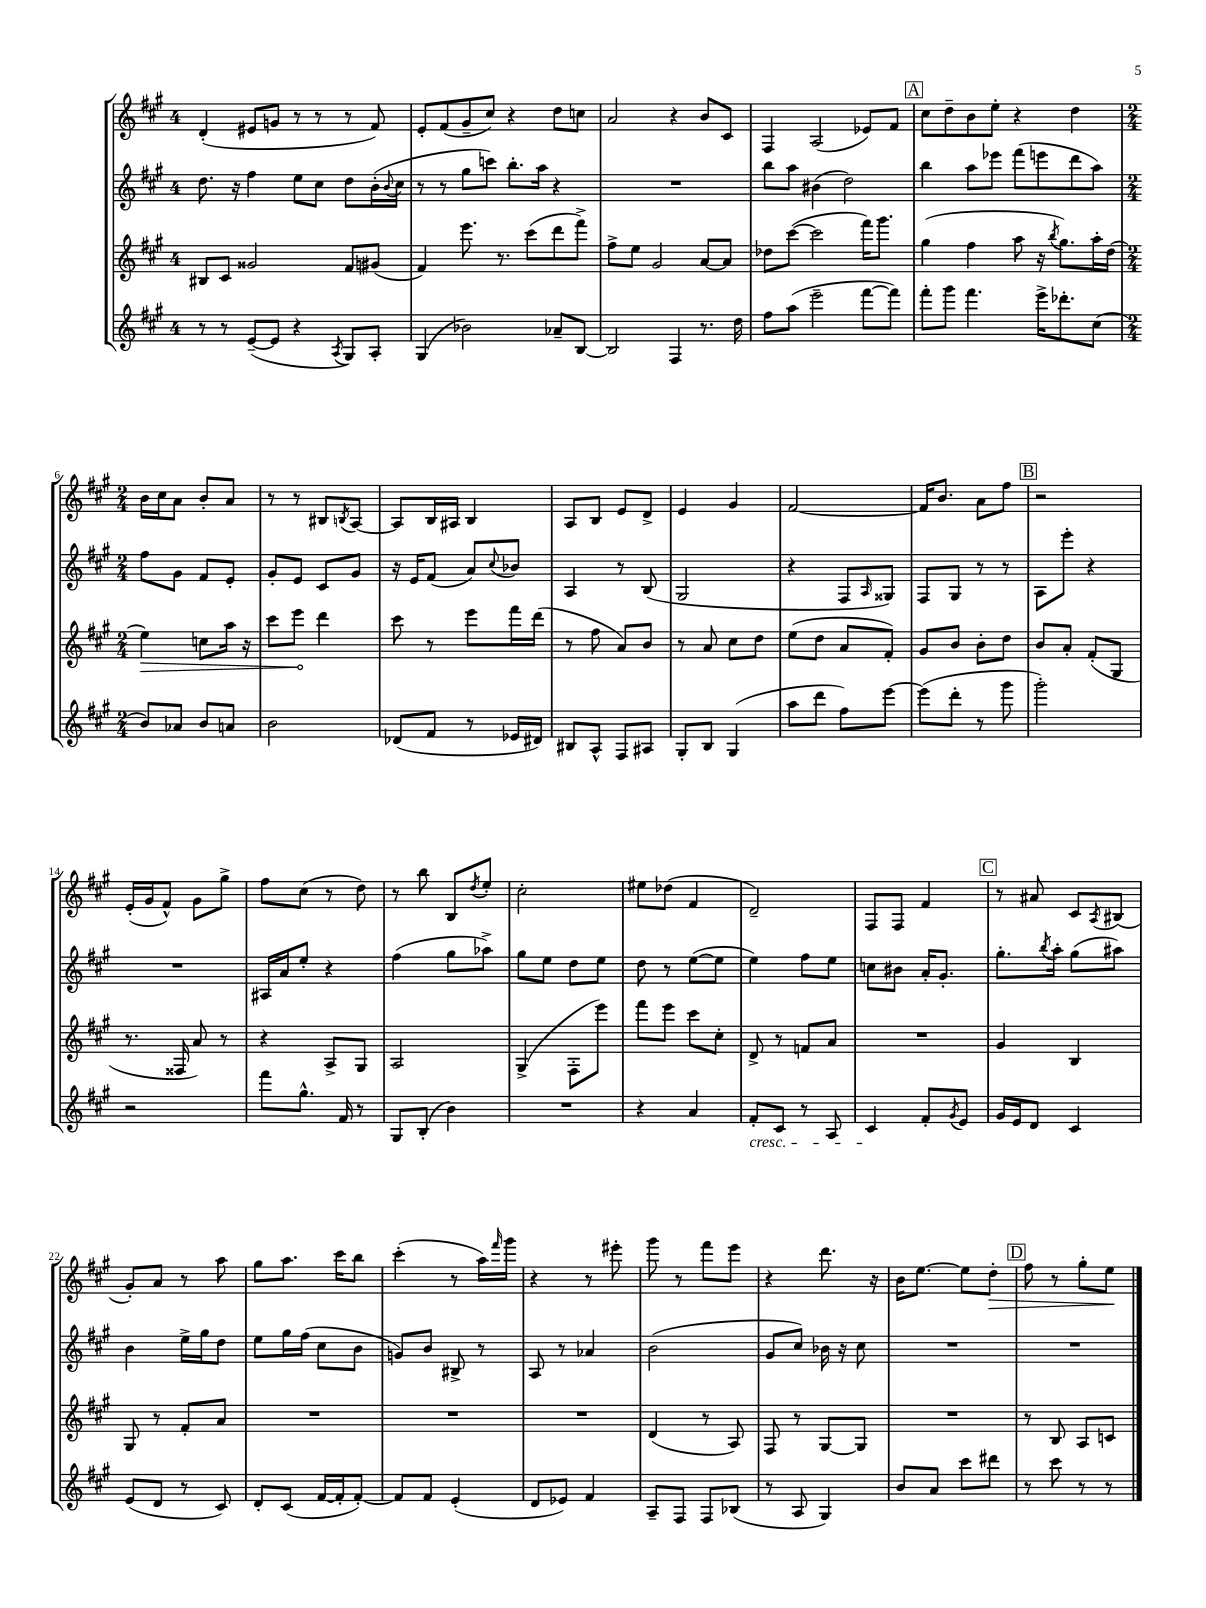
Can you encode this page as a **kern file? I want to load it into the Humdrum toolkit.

**kern	**kern	**kern	**kern
*staff4	*staff3	*staff2	*staff1
*clefG2	*clefG2	*clefG2	*clefG2
*k[f#c#g#]	*k[f#c#g#]	*k[f#c#g#]	*k[f#c#g#]
*M4/4	*M4/4	*M4/4	*M4/4
8r	8B#	8.dd	(4d'
8r	8c#	.	.
.	.	16r	.
([8e~	2g##	4ff#	8e#
8e]	.	.	8g
4r	.	8ee	8r
.	.	8cc#	8r
8qA	.	.	.
8G#)	8f#	8dd	8r
8A'	(8g#	(16b'	8f#)
.	.	8qqb	.
.	.	16cc#	.
=	=	=	=
(4G#	4f#)	8r	8e'
.	.	8r	(8f#
2b-)	8.eee	8gg#	8g#~
.	.	8ccc)	8cc#)
.	8.r	.	.
.	.	8.bb'	4r
.	(8ccc#	.	.
.	.	16aa	.
8a-~	8ddd	4r	8dd
[8B	8fff#^)	.	8cc
=	=	=	=
2B]	8ff#^	1r	2a
.	8ee	.	.
.	2g#	.	.
4F#	.	.	4r
8.r	[8a	.	8b
.	8a]	.	8c#
16dd	.	.	.
=	=	=	=
8ff#	8dd-	8bb	4F#
(8aa	([8ccc#	8aa	.
2eee~	2ccc#]	(4b#	(2A
.	.	2dd)	.
[8fff#	16fff#)	.	8e-)
.	8.ggg#	.	.
8fff#])	.	.	8f#
=	=	=	=
8fff#'	(4gg#	4bb	8cc#
8ggg#	.	.	8dd~
4.fff#	4ff#	8aa	8b
.	.	8eee-	8ee'
.	8aa	(8fff#	4r
16eee^	16r	8eee	.
.	8qbb	.	.
8.ddd-'	8.gg#)	.	.
.	.	8ddd	4dd
(8cc#	16aa'	8aa)	.
.	(16dd	.	.
=	=	=	=
*M2/4	*M2/4	*M2/4	*M2/4
8b)	4ee)	8ff#	16b
.	.	.	16cc#
8a-	.	8g#	8a
8b	8cc	8f#	8b'
8a	16aa	8e'	8a
.	16r	.	.
=	=	=	=
2b	8ccc#	8g#'	8r
.	8eee	8e	8r
.	4ddd	8c#	8B#
.	.	.	8qB
.	.	8g#	[8A
=	=	=	=
(8d-	8ccc#	16r	8A]
.	.	16e	.
8f#	8r	(8f#	16B
.	.	.	16A#
8r	8eee	8a)	4B
.	.	8qqcc#	.
16e-	16fff#	8b-	.
16d#)	(16ddd	.	.
=	=	=	=
8B#	8r	4A	8A
8A^^	8ff#	.	8B
8F#	8a)	8r	8e
8A#	8b	(8B	8d^
=	=	=	=
8G#'	8r	2G#	4e
8B	8a	.	.
(4G#	8cc#	.	4g#
.	8dd	.	.
=	=	=	=
8aa	(8ee	4r	[2f#
8ddd	8dd	.	.
8ff#)	8a	8F#	.
.	.	16qqA	.
[8eee	8f#')	8G##)	.
=	=	=	=
(8eee]	8g#	8F#	16f#]
.	.	.	8.b
8ddd'	8b	8G#	.
8r	8b'	8r	8a
8ggg#	8dd	8r	8ff#
=	=	=	=
2ggg#')	8b	8A	2r
.	8a'	8eee'	.
.	(8f#'	4r	.
.	8G#	.	.
=	=	=	=
2r	8.r	2r	(16e'
.	.	.	16g#
.	.	.	8f#^^)
.	16F##	.	.
.	8a)	.	8g#
.	8r	.	8gg#^
=	=	=	=
8fff#	4r	16A#	8ff#
.	.	16a	.
8.gg#^^	.	8ee'	(8cc#
.	8A^	4r	8r
16f#	.	.	.
8r	8G#	.	8dd)
=	=	=	=
8G#	2A	(4ff#	8r
(8B'	.	.	8bb
4b)	.	8gg#	8B
.	.	.	8qdd
.	.	8aa-^)	8ee'
=	=	=	=
2r	(4G#^	8gg#	2cc#'
.	.	8ee	.
.	8F#'	8dd	.
.	8eee)	8ee	.
=	=	=	=
4r	8fff#	8dd	8ee#
.	8eee	8r	(8dd-
4a	8ccc#	([8ee	4f#
.	8cc#'	8ee]	.
=	=	=	=
8f#'	8d^	4ee)	2d~)
8c#	8r	.	.
8r	8f	8ff#	.
8A	8a	8ee	.
=	=	=	=
4c#	2r	8cc	8F#
.	.	8b#	8F#
8f#'	.	16a'	4f#
.	.	8.g#'	.
8qg#	.	.	.
8e	.	.	.
=	=	=	=
16g#	4g#	8.gg#'	8r
16e	.	.	.
8d	.	.	8a#
.	.	8qbb	.
.	.	16aa'	.
4c#	4B	(8gg#	8c#
.	.	.	8qA
.	.	8aa#)	(8B#
=	=	=	=
(8e	8G#	4b	8g#')
8d	8r	.	8a
8r	8f#'	16ee^	8r
.	.	16gg#	.
8c#)	8a	8dd	8aa
=	=	=	=
8d'	2r	8ee	8gg#
(8c#	.	16gg#	8.aa
.	.	(16ff#	.
[16f#	.	8cc#	.
16f#']	.	.	16ccc#
[8f#')	.	8b	8bb
=	=	=	=
8f#]	2r	8g)	(4ccc#'
8f#	.	8b	.
(4e'	.	8B#^	8r
.	.	8r	16aa)
.	.	.	16qqfff#
.	.	.	16ggg#
=	=	=	=
8d	2r	8A	4r
8e-)	.	8r	.
4f#	.	4a-	8r
.	.	.	8eee#'
=	=	=	=
8A~	(4d	(2b	8ggg#
8F#	.	.	8r
8F#	8r	.	8fff#
(8B-	8A)	.	8eee
=	=	=	=
8r	8F#	8g#	4r
8A	8r	8cc#)	.
4G#)	[8G#	16b-	8.ddd
.	.	16r	.
.	8G#]	8cc#	.
.	.	.	16r
=	=	=	=
8b	2r	2r	16b
.	.	.	[8.ee
8a	.	.	.
8ccc#	.	.	8ee]
8ddd#	.	.	8dd'
=	=	=	=
8r	8r	2r	8ff#
8ccc#	8B	.	8r
8r	8A	.	8gg#'
8r	8c	.	8ee
==	==	==	==
*-	*-	*-	*-
